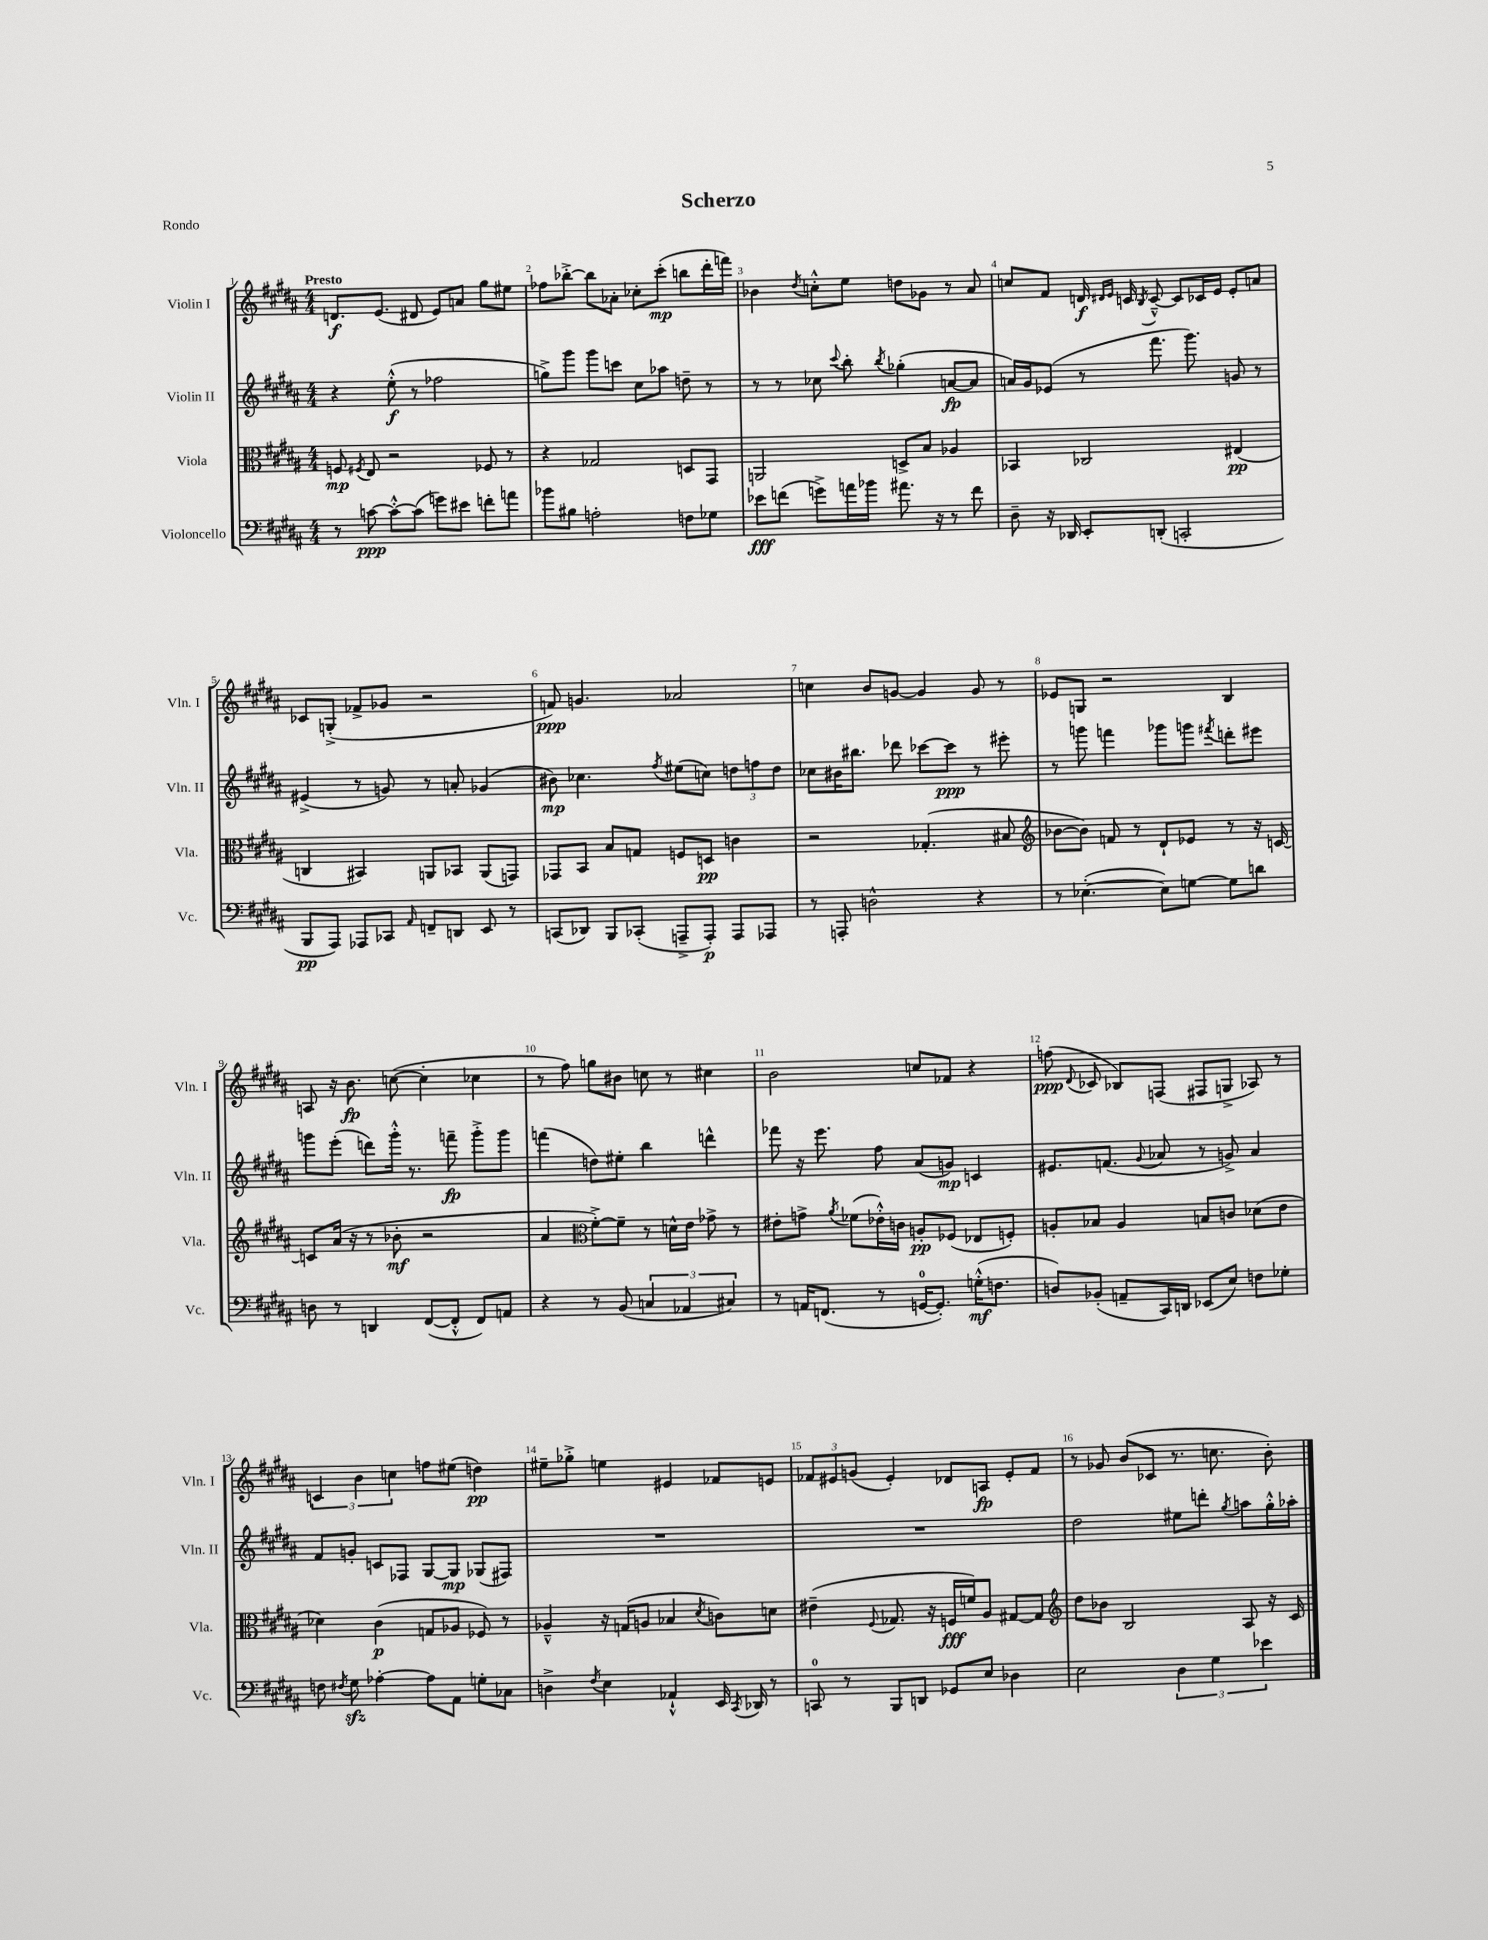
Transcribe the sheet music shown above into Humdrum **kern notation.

**kern	**kern	**kern	**kern
*staff4	*staff3	*staff2	*staff1
*clefF4	*clefC3	*clefG2	*clefG2
*k[f#c#g#d#a#]	*k[f#c#g#d#a#]	*k[f#c#g#d#a#]	*k[f#c#g#d#a#]
*M4/4	*M4/4	*M4/4	*M4/4
8r	8F/	4r	8.d/L
.	8qF#/	.	.
[8c\	8E/	.	.
.	.	.	(8.e/J
8c'^^\_L	2r	(8ee'^^\	.
(8c\]J	.	8r	8d#/
8g\L)	.	2ff-\	8e/L)
8e#\J	.	.	8a/J
8f'\L	8F-/	.	8gg#\L
8a\J	8r	.	8ee#\J
=	=	=	=
8b-\L	4r	8gg^\L)	8ff-\L
8B#\J	.	8ggg#\J	[8bb-'^\J
2A'\	2G-/	8ggg#\L	8bb-\]L
.	.	8ccc\J	8a-'\J
.	.	8cc#\L	8cc-'\L
.	.	8aa-\J	(8ccc#'\J
8F\L	8D/L	8dd~\	8bb\L
8G-\J	8GG#/J	8r	16ddd#'\L
.	.	.	16fff\JJ)
=	=	=	=
8e-\L	2AA/	8r	4b-\
(8f\J	.	8r	.
.	.	.	8qdd#/
8g^\L)	.	8cc-\	8cc'^^\L
.	.	8qqccc#/	.
16a\L	.	8bb'\	8ee\J
16b-\JJ	.	.	.
.	.	8qbb/	.
8.a#\	8D^/L	(4gg-'\	8dd\L
.	8B/J	.	8g-\J
16r	.	.	.
8r	4A-/	[8a/L	8r
8f\	.	8a/]J	8a#/
=	=	=	=
8D#~\	4BB-/	16a/LL)	8cc/L
.	.	16g#/J	.
16r	.	(8e-/J	8f#/J
16DD-/	.	.	.
8EE'/L	2C-/	8r	16d/
.	.	.	16qqd#/LL
.	.	.	16qqe/JJ
.	.	.	16c/
.	.	.	8qB/
(8DD'/J	.	8.fff#\	[8c~^^/
2CC'/	.	.	8c/]L
.	.	8.ggg#\)	.
.	.	.	16c-/L
.	.	.	16e/JJ
.	(4E#/	8g/	8e'/L
.	.	8r	8a/J
=	=	=	=
8BBB/L	4C/	(4e#^/	8c-/L
8AAA#/J)	.	.	(8G'^/J
8AAA-/L	4BB#/)	8r	8f-^/L
8CC-/J	.	8g/)	8g-/J
16qqAA#/	.	.	.
8FF~/L	8AA/L	8r	2r
8DD/J	8BB-/J	8a'/	.
8EE/	(8AA/L	(4g-/	.
8r	8GG/J)	.	.
=	=	=	=
(8CC/L	8GG-/L	8b#\)	8f/)
8DD-/J)	8BB/J	4.cc-\	4.g/
8BBB/L	8B/L	.	.
(8CC-'/J	8G/J	.	.
.	.	8qff#/	.
8AAA~^/L	8F/L	(8ee#\L	2a-/
8AAA'/J)	8D/J	8cc\J)	.
8AAA/L	4c\	12dd\L	.
.	.	12ff\	.
8AAA-/J	.	.	.
.	.	12dd\J	.
=	=	=	=
8r	2r	8cc-\L	4cc\
8AAA'/	.	16b#\K	.
.	.	8.bb#\J	.
2D^^\	.	.	8b/L
.	.	8ddd-\	[8g/J
.	(4.G-'/	[8ccc-\L	4g/]
.	.	8ccc-\]J	.
4r	.	8r	8g/
.	8B#/	8eee#'\	8r
=	=	=	=
*	*clefG2	*	*
8r	[8b-\L	8r	8e-/L
([4.E-'\	8b-\]J)	8ggg\	8G/J
.	8f/	4fff\	2r
.	8r	.	.
8E-\]L)	8d#`/L	8ggg-\L	.
[8G\J	8e-/J	8ggg\J	.
.	.	8qfff#/	.
8G\]L	8r	8ddd'\L	4B/
8d\J	16r	8eee#\J	.
.	[16c/	.	.
=	=	=	=
8D\	8c/]L	8ggg\L	8A/
8r	(16a#/Jk	(8eee'\J	16r
.	16r	.	8.b\
4DD/	8r	8ddd\L)	.
.	8b-'\	16ggg'^^\Jk	([8cc\
.	.	8.r	.
([8FF#/L	2r	.	4cc'\]
8FF#'^^/]J	.	8fff~\	.
8FF#/L)	.	8ggg'^\L	4cc-\
8AA/J	.	8ggg\J	.
=	=	=	=
4r	4a#/	(4fff\	8r
.	.	.	8ff#\)
*	*clefC3	*	*
8r	[8f#'^\L)	8dd\L)	8gg\L
(8BB/	8f#~\]J	8ee#'\J	8b#\J
6C/	8r	4bb\	8cc\
.	16d^^\LL	.	8r
6AA-/	.	.	.
.	16e\JJ	.	.
.	8g-^\	4ddd^^\	4cc#\
6C#/)	.	.	.
.	8r	.	.
=	=	=	=
8r	8e#'\L	8fff-\	2b\
16AA/LK	8g^\J	16r	.
(8.FF/J	.	8.eee\	.
.	8qa#/	.	.
.	(8f-\L	.	.
8r	16e-'^^\L)	8ff#\	.
.	16c\JJ	.	.
[16GG/LK	8A'/L	(8a#/L	8cc/L
8.GG'/]J)	.	.	.
.	(8F-/J	8g/J)	8f-/J
(16G'^^\LK	8E-/L	4c/	4r
8.F\J	.	.	.
.	8F'/J)	.	.
=	=	=	=
8D/L)	8A'/L	8.e#/L	(8ff\
.	.	.	8qqd#/
(8BB-'/J	8B-/J	.	8c-/
.	.	(8.f/J	.
8AA~/L	4A/	.	8B-/L)
.	.	8qqg#/	.
16CC#/L)	.	8a-/	(8F/J
16DD/JJ	.	.	.
(8EE-/L	8B/L	8r	8F#/L
8E/J)	8c/J	8g^/)	8G^/J
8F\L	(8d-\L	4a-/	8A-/)
8G-'\J	8e\J	.	8r
=	=	=	=
8F\	4d-\)	8f#/L	6c/
8qF#/	.	.	.
8G#\	.	8g'/J	.
.	.	.	6b\
[4A-'\	(4c#\	8c/L	.
.	.	.	6cc\
.	.	8F-/J	.
8A-\]L	8G/L	[8G#/L	8ff\L
8AA#\J	8A-/J	8G#/]J	(8ee#\J
8G'\L	8F-/)	(8G-/L	4dd\)
8C-\J	8r	8F#/J)	.
=	=	=	=
4D^\	4A-~^^/	1r	8ee#~\L
.	.	.	8gg-'^\J
8qF#/	.	.	.
4E\	16r	.	4ee\
.	(16G/LK	.	.
.	8A/J	.	.
4AA-`^^/	4B-/	.	4e#/
.	8qd#/	.	.
16EE/	8c\L)	.	8f-/L
8qCC#/	.	.	.
16DD-/	.	.	.
8r	8d\J	.	8e/J
=	=	=	=
8CC/	(4e#~\	1r	12f-/L
.	.	.	12e#/
8r	.	.	.
.	.	.	(12g/J
.	8qqF#/	.	.
8BBB/L	8.G-/	.	4e#'/)
8DD/J	.	.	.
.	16r	.	.
8GG-/L	16F/LL	.	8d-/L
.	16f/J)	.	.
8E/J	8A#/J	.	8A/J
4D-\	[8G#/L	.	8e#'/L
.	8G#/]J	.	8f-/J
=	=	=	=
*	*clefG2	*	*
2E\	8dd#\L	2dd#\	8r
.	8b-\J	.	8g-/
.	2B/	.	(8b/L
.	.	.	8c-/J
6D#\	.	8ee#\L	8.r
.	.	8ddd'\J	.
6G#\	.	.	.
.	.	.	8.cc\
.	.	8qgg#/	.
.	8A#/	8aa\L	.
6e-\	.	.	.
.	16r	16gg#'^^\L	8b'\)
.	16c#/	16aa-'\JJ	.
==	==	==	==
*-	*-	*-	*-
